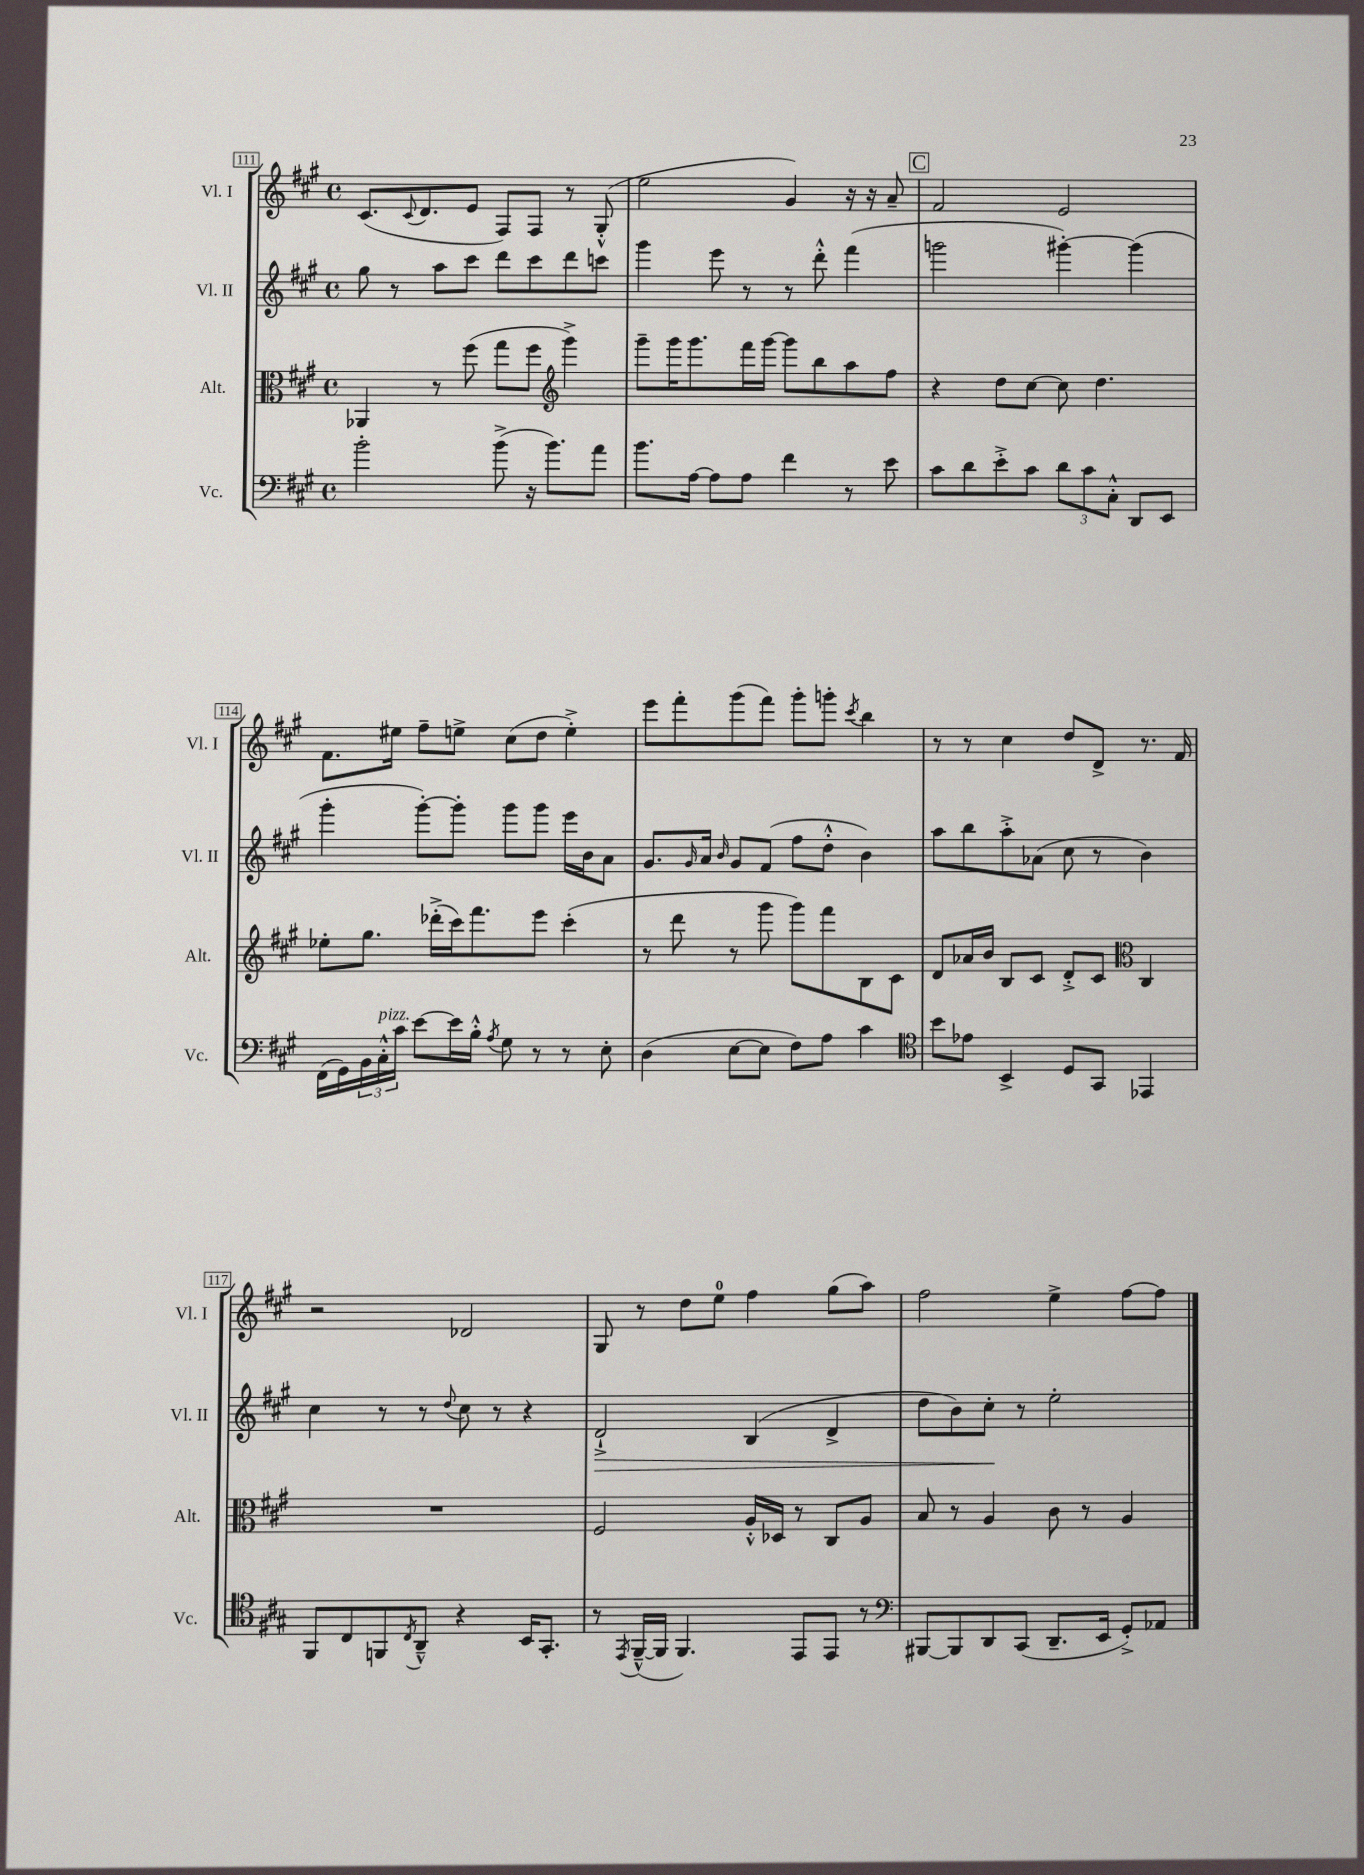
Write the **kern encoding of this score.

**kern	**kern	**kern	**dynam	**kern
*part4	*part3	*part2	*part2	*part1
*staff4	*staff3	*staff2	*staff2	*staff1
*I"Vc.	*I"Alt.	*I"Vl. II	*	*I"Vl. I
*I'Vc.	*I'Alt.	*I'Vl. II	*	*I'Vl. I
*clefF4	*clefC3	*clefG2	*	*clefG2
*k[f#c#g#]	*k[f#c#g#]	*k[f#c#g#]	*	*k[f#c#g#]
*M4/4	*M4/4	*M4/4	*	*M4/4
*met(c)	*met(c)	*met(c)	*	*met(c)
=111	=111	=111	=111	=111
2b'\	4AA-X/	8gg#\	.	(8.c#/L
.	.	8r	.	.
.	.	.	.	8qqc#/
.	.	.	.	8.d/
.	8r	8aa\L	.	.
.	(8ff#\	8ccc#\J	.	8e/J
(8b^\	8gg#\L	8ddd\L	.	8F#/L)
16r	8ff#\J	8ccc#\	.	8F#/J
8.b\L)	.	.	.	.
*	*clefG2	*	*	*
.	4ggg#^\)	8ddd\	.	8r
8a\J	.	8cccn\J	.	(8G#'^^/
=112	=112	=112	=112	=112
8.b\L	8ggg#~\L	4ggg#\	.	2ee\
.	16ggg#\K	.	.	.
[16A\Jk	8.ggg#\	.	.	.
8A\L]	.	8eee\	.	.
8A\J	16fff#\L	8r	.	.
.	[16ggg#\JJ	.	.	.
4f#\	8ggg#\L]	8r	.	4g#/)
.	8bb\	8ddd'^^\	.	.
8r	8aa\	(4fff#\	.	16r
.	.	.	.	16r
8e\	8ff#\J	.	.	8a~/
!!LO:REH:place=s1:t=C
=113	=113	=113	=113	=113
8c#\L	4r	2gggn\	.	2f#/
8d\	.	.	.	.
8e'^\	8dd\L	.	.	.
8c#\J	[8cc#\J	.	.	.
12d\L	8cc#\]	[4ggg#X'\)	.	2e/
12c#\	.	.	.	.
.	4.dd\	.	.	.
12C#'^^\J	.	.	.	.
8DD/L	.	(4ggg#\]	.	.
8EE/J	.	.	.	.
!!LO:LB:g=z
=114	=114	=114	=114	=114
(16FF#\LL	8ee-X'\L	4ggg#'\	.	8.f#\L
16GG#\)	.	.	.	.
24BB\	8.gg#\J	.	.	.
!LO:TX:a:i:t=pizz.	!	!	!	!
24C#'^^\	.	.	.	.
.	.	.	.	16ee#X\Jk
24c#\JJ	.	.	.	.
[8e\L	.	[8ggg#'\L)	.	8ff#~\L
.	(16ddd-X'^\LL	.	.	.
16e\L]	16ccc#\J)	8ggg#'\J]	.	8een^\J
16B'^^\JJ	8.fff#\	.	.	.
8qA/	.	.	.	.
8G#\	.	8ggg#\L	.	(8cc#\L
8r	8eee\J	8ggg#\J	.	8dd\J
8r	(4ccc#'\	16eee\LL	.	4ee'^\)
.	.	16b\J	.	.
8E'\	.	8a\J	.	.
=115	=115	=115	=115	=115
(4D\	8r	8.g#/L	.	8eee\L
.	8ddd\	.	.	8fff#'\
.	.	16qqg#/	.	.
.	.	16a/Jk	.	.
.	.	16qqb/	.	.
[8E\L	8r	8g#/L	.	(8ggg#\
8E\J]	8ggg#\	(8f#/J	.	8fff#\J)
8F#\L)	8ggg#\L)	8ff#\L	.	8ggg#'\L
8A\J	8fff#\	8dd'^^\J	.	8gggn'\J
.	.	.	.	8qccc#/
4c#\	8B\	4b\)	.	4bb\
.	8c#\J	.	.	.
=116	=116	=116	=116	=116
*clefC4	*	*	*	*
8b\L	8d/L	8aa\L	.	8r
8e-X\J	16a-X/L	8bb\	.	8r
.	16b/JJ	.	.	.
4BB^/	8B/L	8aa'^\	.	4cc#\
.	8c#/J	(8a-X\J	.	.
8D/L	8d'^/L	8cc#\	.	8dd/L
8GG#/J	8c#/J	8r	.	8d^/J
*	*clefC3	*	*	*
4EE-X/	4C#/	4b\)	.	8.r
.	.	.	.	16f#/
!!LO:LB:g=z
=117	=117	=117	=117	=117
8FF#/L	1r	4cc#\	.	2r
8C#/	.	.	.	.
8FFn/	.	8r	.	.
8qC#/	.	.	.	.
8AA~^^/J	.	8r	.	.
.	.	8qqdd/	.	.
4r	.	8cc#\	.	2d-X/
.	.	8r	.	.
16BB/KL	.	4r	.	.
8.GG#'/J	.	.	.	.
=118	=118	=118	=118	=118
!	!	!	!LO:HP:b	!
8r	2F#/	2d`^/	>	8G#/
8qEE/	.	.	.	.
([16FF#~^^/LL	.	.	.	8r
16FF#/JJ]	.	.	.	.
4.FF#/)	.	.	.	8dd\L
.	.	.	.	8ee\J
.	16A'^^/LL	(4B/	.	4ff#\
.	16D-X/JJ	.	.	.
8EE/L	8r	.	.	.
8EE/J	8C#/L	4d^/	.	(8gg#\L
8r	8A/J	.	.	8aa\J)
=119	=119	=119	=119	=119
*clefF4	*	*	*	*
[8BBB#X/L	8B/	8dd\L	.	2ff#\
8BBB#/]	8r	8b\)	.	.
8DD/	4A/	8cc#'\J	.	.
(8CC#/J	.	8r	]	.
8.DD~/L	8c#\	2ee'\	.	4ee^\
.	8r	.	.	.
16EE/Jk	.	.	.	.
8GG#'^/L)	4A/	.	.	[8ff#\L
8AA-X/J	.	.	.	8ff#\J]
==	==	==	==	==
*-	*-	*-	*-	*-
